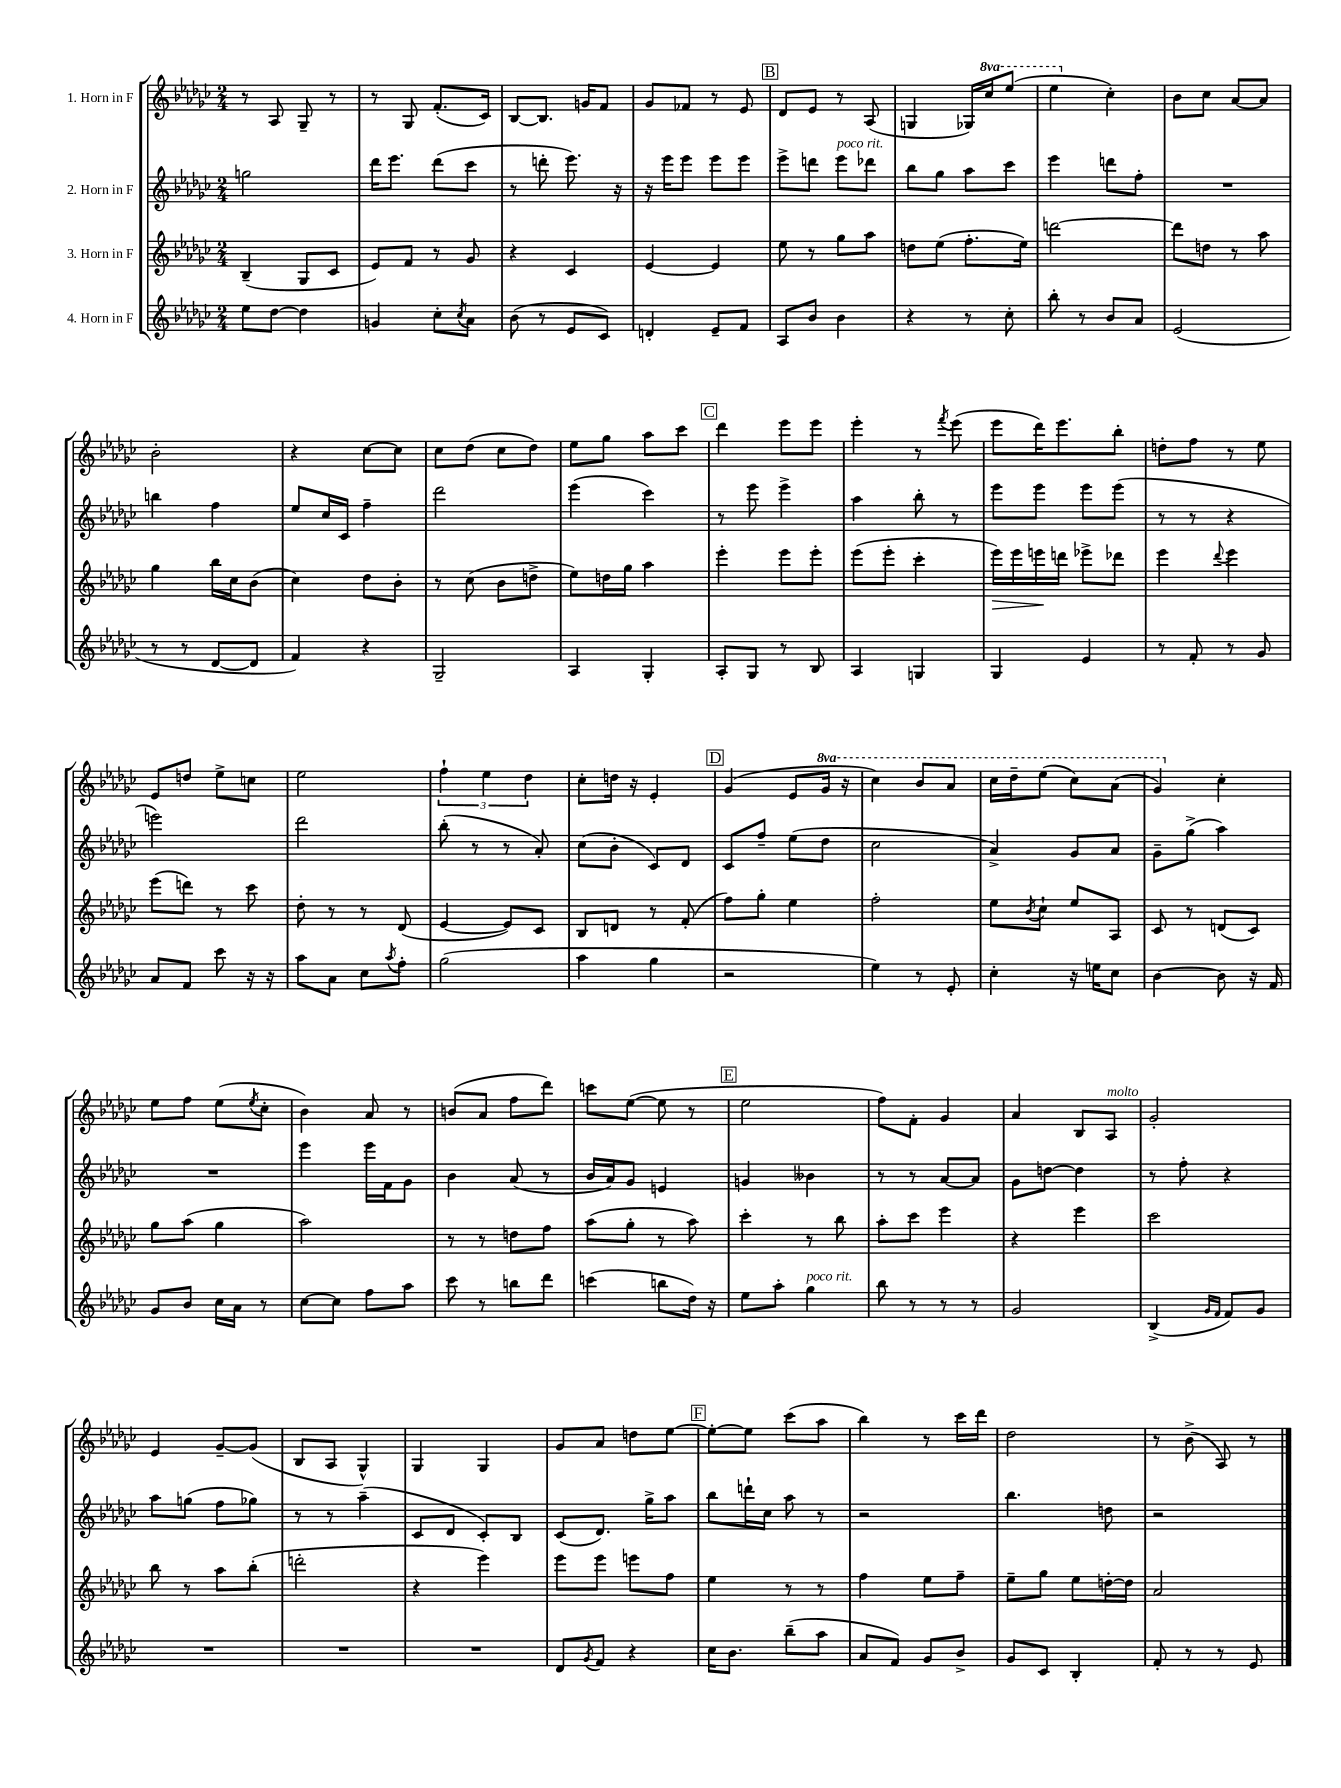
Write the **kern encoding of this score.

**kern	**kern	**dynam	**kern	**kern
*part4	*part3	*part3	*part2	*part1
*staff4	*staff3	*staff3	*staff2	*staff1
*I"4. Horn in F	*I"3. Horn in F	*	*I"2. Horn in F	*I"1. Horn in F
*clefG2	*clefG2	*	*clefG2	*clefG2
*k[b-e-a-d-g-c-]	*k[b-e-a-d-g-c-]	*	*k[b-e-a-d-g-c-]	*k[b-e-a-d-g-c-]
*M2/4	*M2/4	*	*M2/4	*M2/4
=74	=74	=74	=74	=74
8ee-\L	(4B-~/	.	2ggn\	8r
[8dd-\J	.	.	.	8A-/
4dd-\]	8G-/L	.	.	8G-~/
.	8c-/J	.	.	8r
=75	=75	=75	=75	=75
4gn/	8e-/L)	.	16ddd-\KL	8r
.	.	.	8.eee-\J	.
.	8f/J	.	.	8G-/
8cc-'\L	8r	.	(8ddd-\L	(8.f'/L
8qcc-/	.	.	.	.
8a-\J	8g-/	.	8ccc-\J	.
.	.	.	.	16c-/Jk)
=76	=76	=76	=76	=76
(8b-\	4r	.	8r	[8B-/L
8r	.	.	8dddn'\	8.B-/J]
8e-/L	4c-/	.	8.eee-\)	.
.	.	.	.	16gn/KL
8c-/J)	.	.	.	8f/J
.	.	.	16r	.
=77	=77	=77	=77	=77
4dn'/	[4e-/	.	16r	8g-/L
.	.	.	16eee-\KL	.
.	.	.	8eee-\J	8f-X/J
8e-~/L	4e-/]	.	8eee-\L	8r
8f/J	.	.	8eee-\J	8e-/
!!LO:REH:place=s1:t=B
=78	=78	=78	=78	=78
8A-/L	8ee-\	.	8eee-^\L	8d-/L
8b-/J	8r	.	8dddn\J	8e-/J
!	!	!	!LO:TX:a:i:t=poco rit.	!
4b-\	8gg-\L	.	8eee-\L	8r
.	8aa-\J	.	8ddd-X\J	(8A-/
=79	=79	=79	=79	=79
4r	8ddn\L	.	8bb-\L	4Gn/
.	(8ee-\J	.	8gg-\J	.
8r	8.ff'\L	.	8aa-\L	16G-X/LL)
*	*	*	*	*8va
.	.	.	.	16ccc-/J
8cc-'\	.	.	8ccc-\J	(8eee-/J
.	16ee-\Jk)	.	.	.
=80	=80	=80	=80	=80
8bb-'\	[2dddn\	.	4eee-\	4eee-\
8r	.	.	.	.
*	*	*	*	*X8va
8b-/L	.	.	8dddn\L	4cc-'\)
8a-/J	.	.	8ff'\J	.
=81	=81	=81	=81	=81
(2e-/	8ddd\L]	.	2r	8b-\L
.	8ddn\J	.	.	8cc-\J
.	8r	.	.	[8a-/L
.	8aa-\	.	.	8a-/J]
!!LO:LB:g=z
=82	=82	=82	=82	=82
8r	4gg-\	.	4bbn\	2b-'\
8r	.	.	.	.
[8d-/L	16bb-\LL	.	4ff\	.
.	16cc-\J	.	.	.
8d-/J]	(8b-\J	.	.	.
=83	=83	=83	=83	=83
4f/)	4cc-\)	.	8ee-/L	4r
.	.	.	16cc-/L	.
.	.	.	16c-/JJ	.
4r	8dd-\L	.	4ff~\	[8cc-\L
.	8b-'\J	.	.	8cc-\J]
=84	=84	=84	=84	=84
2G-~/	8r	.	2ddd-\	8cc-\L
.	(8cc-\	.	.	(8dd-\J
.	8b-\L	.	.	8cc-\L
.	8ddn^\J	.	.	8dd-\J)
=85	=85	=85	=85	=85
4A-/	8ee-\L)	.	(4eee-\	8ee-\L
.	16ddn\L	.	.	8gg-\J
.	16gg-\JJ	.	.	.
4G-'/	4aa-\	.	4ccc-\)	8aa-\L
.	.	.	.	8ccc-\J
!!LO:REH:place=s1:t=C
=86	=86	=86	=86	=86
8A-'/L	4eee-'\	.	8r	4ddd-\
8G-/J	.	.	8eee-\	.
8r	8eee-\L	.	4eee-^\	8eee-\L
8B-/	8eee-'\J	.	.	8eee-\J
=87	=87	=87	=87	=87
4A-/	(8eee-\L	.	4aa-\	4eee-'\
.	8eee-'\J	.	.	.
4Gn/	4ccc-'\	.	8bb-'\	8r
.	.	.	.	8qfff/
.	.	.	8r	(8eee-\
=88	=88	=88	=88	=88
!	!	!LO:HP:b	!	!
4G-/	16eee-\LL)	>	8eee-\L	8eee-\L
.	16eee-\	.	.	.
.	16eeen\	.	8eee-\J	16ddd-\K)
.	16dddn\JJ	]	.	8.eee-\
4e-/	8eee-X^\L	.	8eee-\L	.
.	8ddd-X\J	.	(8eee-\J	8bb-'\J
=89	=89	=89	=89	=89
8r	4eee-\	.	8r	8ddn'\L
8f'/	.	.	8r	8ff\J
.	8qqddd-/	.	.	.
8r	4eee-\	.	4r	8r
8g-/	.	.	.	8ee-\
!!LO:LB:g=z
=90	=90	=90	=90	=90
8a-/L	(8eee-\L	.	2eeen\)	8e-/L
8f/J	8dddn\J)	.	.	8ddn/J
8ccc-\	8r	.	.	8ee-^\L
16r	8ccc-\	.	.	8ccn\J
16r	.	.	.	.
=91	=91	=91	=91	=91
8aa-\L	8dd-'\	.	2ddd-\	2ee-\
8a-\J	8r	.	.	.
8cc-\L	8r	.	.	.
8qaa-/	.	.	.	.
8ff'\J	(8d-/	.	.	.
=92	=92	=92	=92	=92
(2gg-\	[4e-/	.	(8bb-'\	6ff`\
.	.	.	8r	.
.	.	.	.	6ee-\
.	8e-/L])	.	8r	.
.	.	.	.	6dd-\
.	8c-/J	.	8a-'/)	.
=93	=93	=93	=93	=93
4aa-\	8B-/L	.	(8cc-\L	8cc-'\L
.	8dn/J	.	8b-'\J	16ddn\Jk
.	.	.	.	16r
4gg-\	8r	.	8c-/L)	4e-'/
.	(8f'/	.	8d-/J	.
!!LO:REH:place=s1:t=D
=94	=94	=94	=94	=94
2r	8ff\L)	.	8c-/L	(4g-/
.	8gg-'\J	.	8ff~/J	.
.	4ee-\	.	(8ee-\L	8e-/L
*	*	*	*	*8va
.	.	.	8dd-\J	16gg-/Jk
.	.	.	.	16r
=95	=95	=95	=95	=95
4ee-\)	2ff'\	.	2cc-\	4ccc-\)
8r	.	.	.	8bb-/L
8e-'/	.	.	.	8aa-/J
=96	=96	=96	=96	=96
4cc-'\	8ee-\L	.	4a-^/)	16ccc-\LL
.	.	.	.	16ddd-~\J
.	8qb-/	.	.	.
.	8cc-`\J	.	.	(8eee-\J
16r	8ee-/L	.	8g-/L	8ccc-\L)
16een\KL	.	.	.	.
8cc-\J	8A-/J	.	8a-/J	(8aa-\J
=97	=97	=97	=97	=97
[4b-\	8c-/	.	8g-~\L	4gg-/)
.	8r	.	(8gg-^\J	.
*	*	*	*	*X8va
8b-\]	(8dn/L	.	4aa-\)	4cc-'\
16r	8c-/J)	.	.	.
16f/	.	.	.	.
!!LO:LB:g=z
=98	=98	=98	=98	=98
8g-/L	8gg-\L	.	2r	8ee-\L
8b-/J	(8aa-\J	.	.	8ff\J
16cc-\LL	4gg-\	.	.	(8ee-\L
16a-\JJ	.	.	.	.
.	.	.	.	8qee-/
8r	.	.	.	8cc-'\J
=99	=99	=99	=99	=99
[8cc-\L	2aa-\)	.	4eee-\	4b-\)
8cc-\J]	.	.	.	.
8ff\L	.	.	16eee-\LL	8a-/
.	.	.	16f\J	.
8aa-\J	.	.	8g-\J	8r
=100	=100	=100	=100	=100
8ccc-\	8r	.	4b-\	(8bn/L
8r	8r	.	.	8a-/J
8bbn\L	8ddn\L	.	(8a-/	8ff\L
8ddd-\J	8ff\J	.	8r	8ddd-\J)
=101	=101	=101	=101	=101
(4cccn\	(8aa-\L	.	16b-/LL	8cccn\L
.	.	.	16a-/J)	.
.	8gg-'\J	.	8g-/J	([8ee-\J
8bbn\L	8r	.	4en/	8ee-\]
16dd-\Jk)	8aa-\)	.	.	8r
16r	.	.	.	.
!!LO:REH:place=s1:t=E
=102	=102	=102	=102	=102
8ee-\L	4ccc-'\	.	4gn/	2ee-\
8aa-'\J	.	.	.	.
!LO:TX:a:i:t=poco rit.	!	!	!	!
4gg-\	8r	.	4b--X\	.
.	8bb-\	.	.	.
=103	=103	=103	=103	=103
8bb-\	8aa-'\L	.	8r	8ff\L)
8r	8ccc-\J	.	8r	8f'\J
8r	4eee-\	.	[8a-/L	4g-/
8r	.	.	8a-/J]	.
=104	=104	=104	=104	=104
2g-/	4r	.	8g-\L	4a-/
.	.	.	[8ddn\J	.
.	4eee-\	.	4dd\]	8B-/L
!	!	!	!	!LO:TX:a:i:t=molto
.	.	.	.	8A-/J
=105	=105	=105	=105	=105
(4B-^/	2ccc-\	.	8r	2g-'/
.	.	.	8ff'\	.
16qqg-/LL	.	.	.	.
16qqf/JJ	.	.	.	.
8f/L)	.	.	4r	.
8g-/J	.	.	.	.
!!LO:LB:g=z
=106	=106	=106	=106	=106
2r	8bb-\	.	8aa-\L	4e-/
.	8r	.	(8ggn\J	.
.	8aa-\L	.	8ff\L	[8g-~/L
.	(8bb-'\J	.	8gg-X\J)	(8g-/J]
=107	=107	=107	=107	=107
2r	2dddn'\	.	8r	8B-/L
.	.	.	8r	8A-/J
.	.	.	(4aa-~\	4G-^^/)
=108	=108	=108	=108	=108
2r	4r	.	8c-/L	4G-/
.	.	.	8d-/J	.
.	4eee-\)	.	8c-'/L)	4G-/
.	.	.	8B-/J	.
=109	=109	=109	=109	=109
8d-/L	8eee-\L	.	(8c-/L	8g-/L
8qg-/	.	.	.	.
8f/J	8eee-\J	.	8.d-/J)	8a-/J
4r	8eeen\L	.	.	8ddn\L
.	.	.	16gg-^\KL	.
.	8ff\J	.	8aa-\J	[8ee-\J
!!LO:REH:place=s1:t=F
=110	=110	=110	=110	=110
16cc-\KL	4ee-\	.	8bb-\L	8ee-'\L_
8.b-\J	.	.	.	.
.	.	.	16dddn`\L	8ee-\J]
.	.	.	16cc-\JJ	.
(8bb-~\L	8r	.	8aa-\	(8ccc-\L
8aa-\J	8r	.	8r	8aa-\J
=111	=111	=111	=111	=111
8a-/L	4ff\	.	2r	4bb-\)
8f/J)	.	.	.	.
8g-/L	8ee-\L	.	.	8r
8b-^/J	8ff~\J	.	.	16ccc-\LL
.	.	.	.	16ddd-\JJ
=112	=112	=112	=112	=112
8g-/L	8ee-~\L	.	4.bb-\	2dd-\
8c-/J	8gg-\J	.	.	.
4B-'/	8ee-\L	.	.	.
.	[16ddn'\L	.	8ddn\	.
.	16dd\JJ]	.	.	.
=113	=113	=113	=113	=113
8f'/	2a-/	.	2r	8r
8r	.	.	.	(8b-^\
8r	.	.	.	8A-/)
8e-/	.	.	.	8r
==	==	==	==	==
*-	*-	*-	*-	*-
